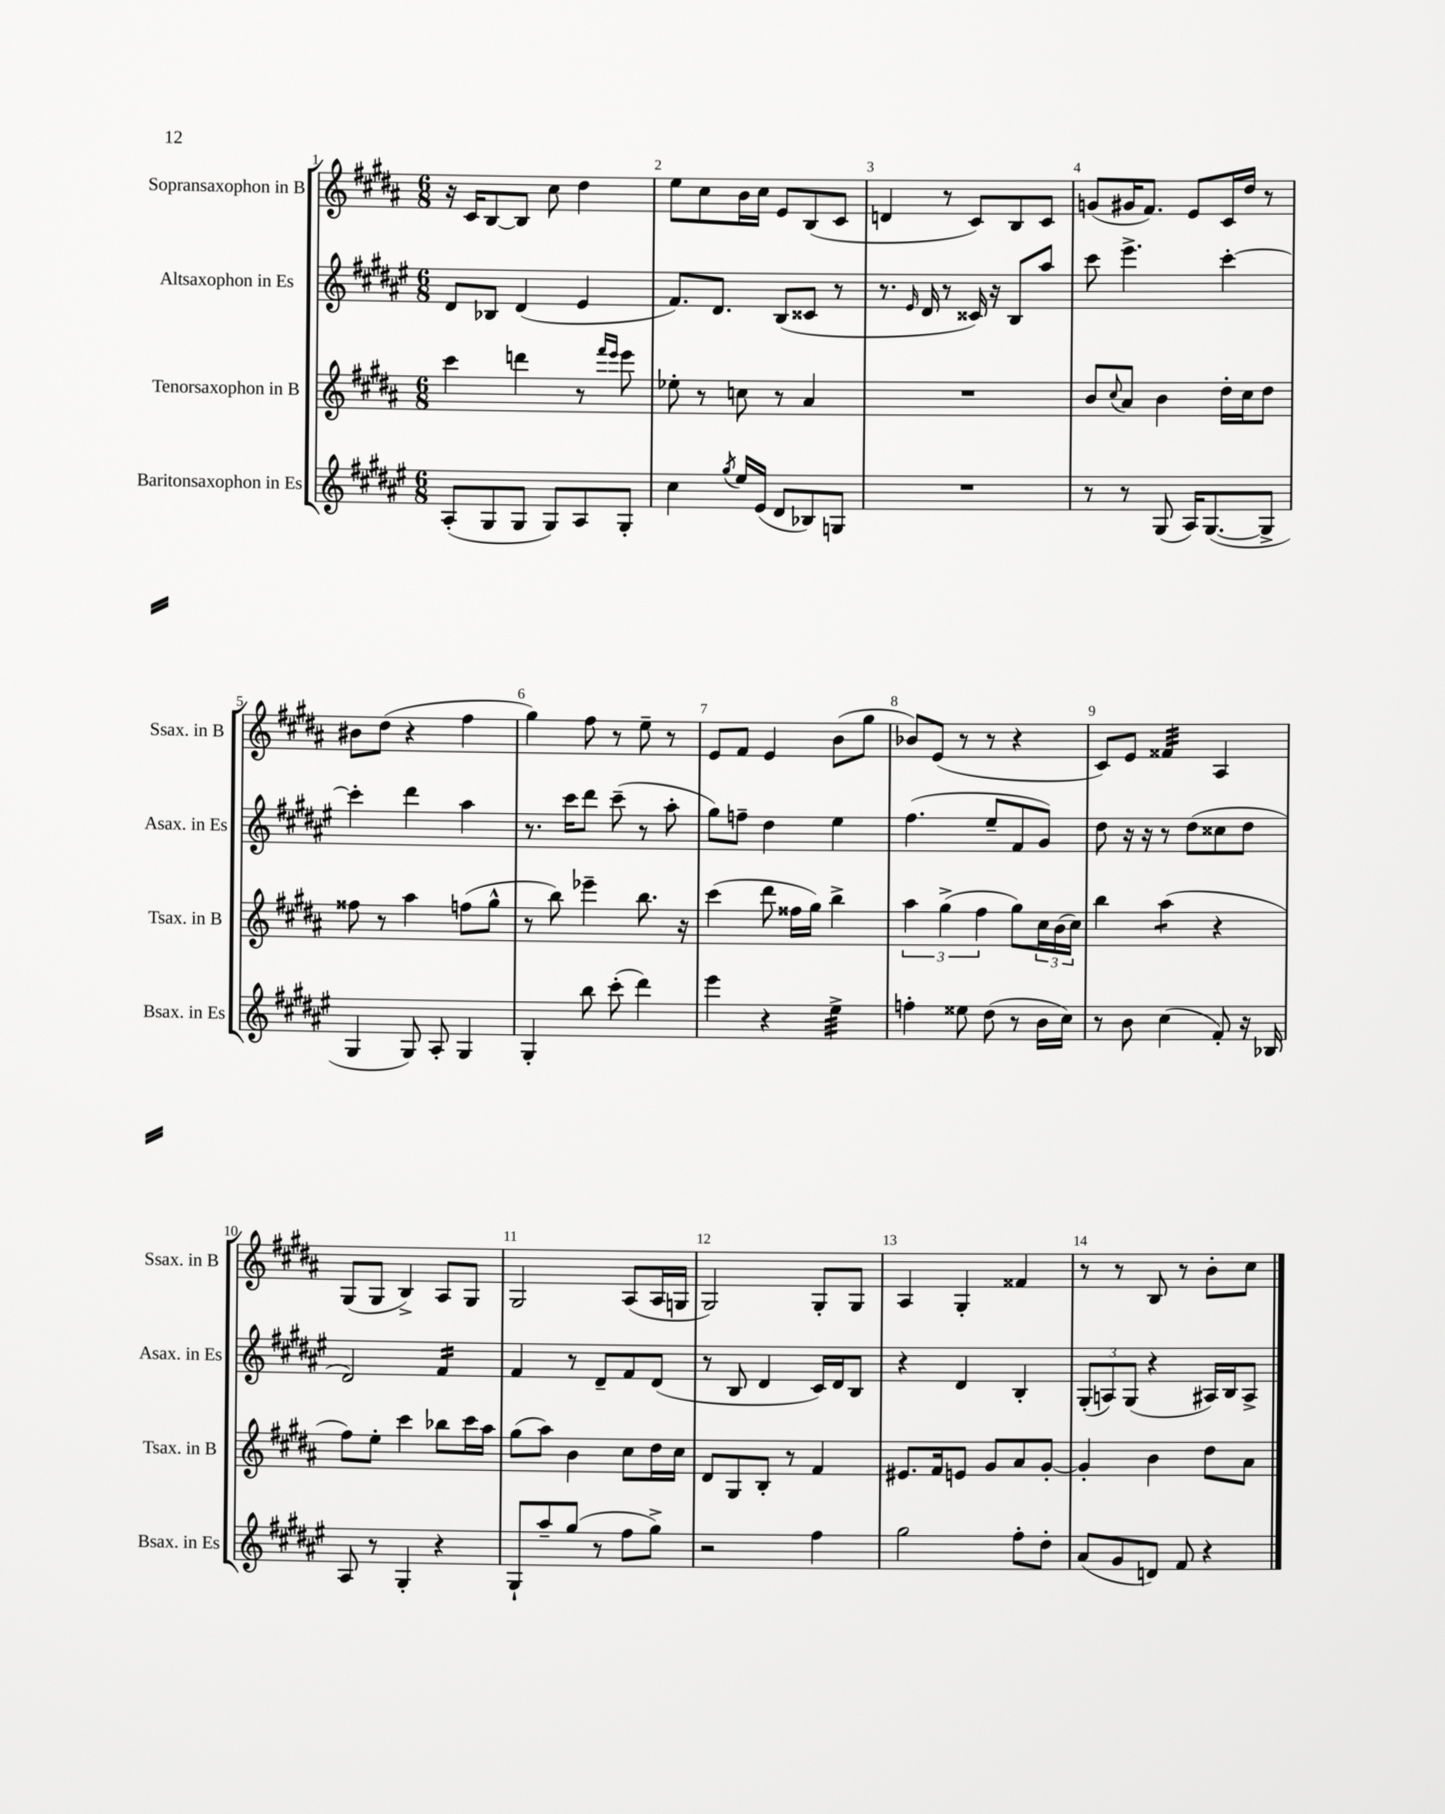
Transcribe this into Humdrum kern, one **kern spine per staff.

**kern	**kern	**kern	**kern
*staff4	*staff3	*staff2	*staff1
*clefG2	*clefG2	*clefG2	*clefG2
*k[f#c#g#d#a#e#]	*k[f#c#g#d#a#]	*k[f#c#g#d#a#e#]	*k[f#c#g#d#a#]
*M6/8	*M6/8	*M6/8	*M6/8
(8A#'	4ccc#	8d#	16r
.	.	.	16c#
8G#	.	8B-	[8B
8G#	4ddd	(4d#	8B]
8G#)	.	.	8cc#
8A#	8r	4e#	4dd#
.	16qqfff#	.	.
.	16qqeee	.	.
8G#'	8eee	.	.
=	=	=	=
4cc#	8ee-'	8.f#)	8ee
.	8r	.	8cc#
.	.	8.d#	.
8qgg#	.	.	.
16ee#	8cc	.	16b
(16e#	.	.	16cc#
8d#	8r	(8B	8e
8B-)	4a#	8c##	(8B
8G	.	8r	8c#
=	=	=	=
2.r	2.r	8.r	4d
.	.	16qqe#	.
.	.	16d#	.
.	.	8r	8r
.	.	16c##)	8c#)
.	.	16r	.
.	.	8B	8B
.	.	8aa#	8c#
=	=	=	=
8r	8b	8ccc#	(8g
.	8qqcc#	.	.
8r	8a#	4.eee#^	16g#
.	.	.	8.f#)
(8G#	4b	.	.
16A#)	.	.	8e
([8.G#	.	.	.
.	16dd#'	[4ccc#'	16c#
.	16cc#	.	16dd#
8G#^]	8dd#	.	8r
=	=	=	=
4G#	8ff##	4ccc#']	8b#
.	8r	.	(8dd#
8G#)	4aa#	4ddd#	4r
8A#'	.	.	.
4G#	(8ff	4aa#	4ff#
.	8gg#^^	.	.
=	=	=	=
4G#'	8r	8.r	4gg#)
.	8bb)	.	.
.	.	16ccc#	.
8bb	4eee-~	8ddd#	8ff#
(8ccc#'	.	(8ccc#~	8r
4ddd#)	8.bb	8r	8ee~
.	.	8aa#'	8r
.	16r	.	.
=	=	=	=
4eee#	(4ccc#	8gg#)	8e
.	.	8ff~	8f#
4r	8ddd#	4dd#	4e
.	16ff##	.	.
.	16gg#)	.	.
4ee#^	4bb^	4ee#	(8b
.	.	.	8gg#
=	=	=	=
4ff'	6aa#	(4.ff#	8b-)
.	.	.	(8e
.	(6gg#^	.	.
8ee##	.	.	8r
.	6ff#	.	.
(8dd#	.	8ee#~	8r
8r	8gg#)	8f#	4r
16b	24cc#	8g#)	.
.	(24b	.	.
16cc#)	.	.	.
.	24cc#)	.	.
=	=	=	=
8r	4bb	8dd#	8c#)
8b	.	16r	8e
.	.	16r	.
(4cc#	(4aa#	8r	4f##
.	.	(8dd#	.
8f#')	4r	8cc##	4A#
16r	.	8dd#	.
16B-	.	.	.
=	=	=	=
8A#	8ff#)	2d#)	(8G#
8r	8ee'	.	8G#
4G#'	4ccc#	.	4B^)
4r	8bb-	4f#	8A#
.	16ccc#	.	8G#
.	16aa#	.	.
=	=	=	=
8G#`	(8gg#	4f#	2G#
8aa#~	8aa#)	.	.
(8gg#	4b	8r	.
8r	.	8d#~	.
8ff#	8cc#	8f#	(8A#
8gg#^)	16dd#	(8d#	16A#
.	16cc#	.	16G
=	=	=	=
2r	8d#	8r	2G#)
.	8G#	8B	.
.	8B'	4d#	.
.	8r	.	.
4ff#	4f#	16c#)	8G#'
.	.	16d#	.
.	.	8B	8G#
=	=	=	=
2gg#	8.e#	4r	4A#
.	16f#	.	.
.	8e	4d#	4G#'
.	8g#	.	.
8ff#'	8a#	4B'	4f##
8dd#'	[8g#'	.	.
=	=	=	=
(8a#	4g#']	(12G#'	8r
.	.	12A)	.
8g#	.	.	8r
.	.	(12G#	.
8d)	4b	4r	8B
8f#	.	.	8r
4r	8dd#	16A#)	8b'
.	.	16B	.
.	8a#	8A#^	8cc#
==	==	==	==
*-	*-	*-	*-
